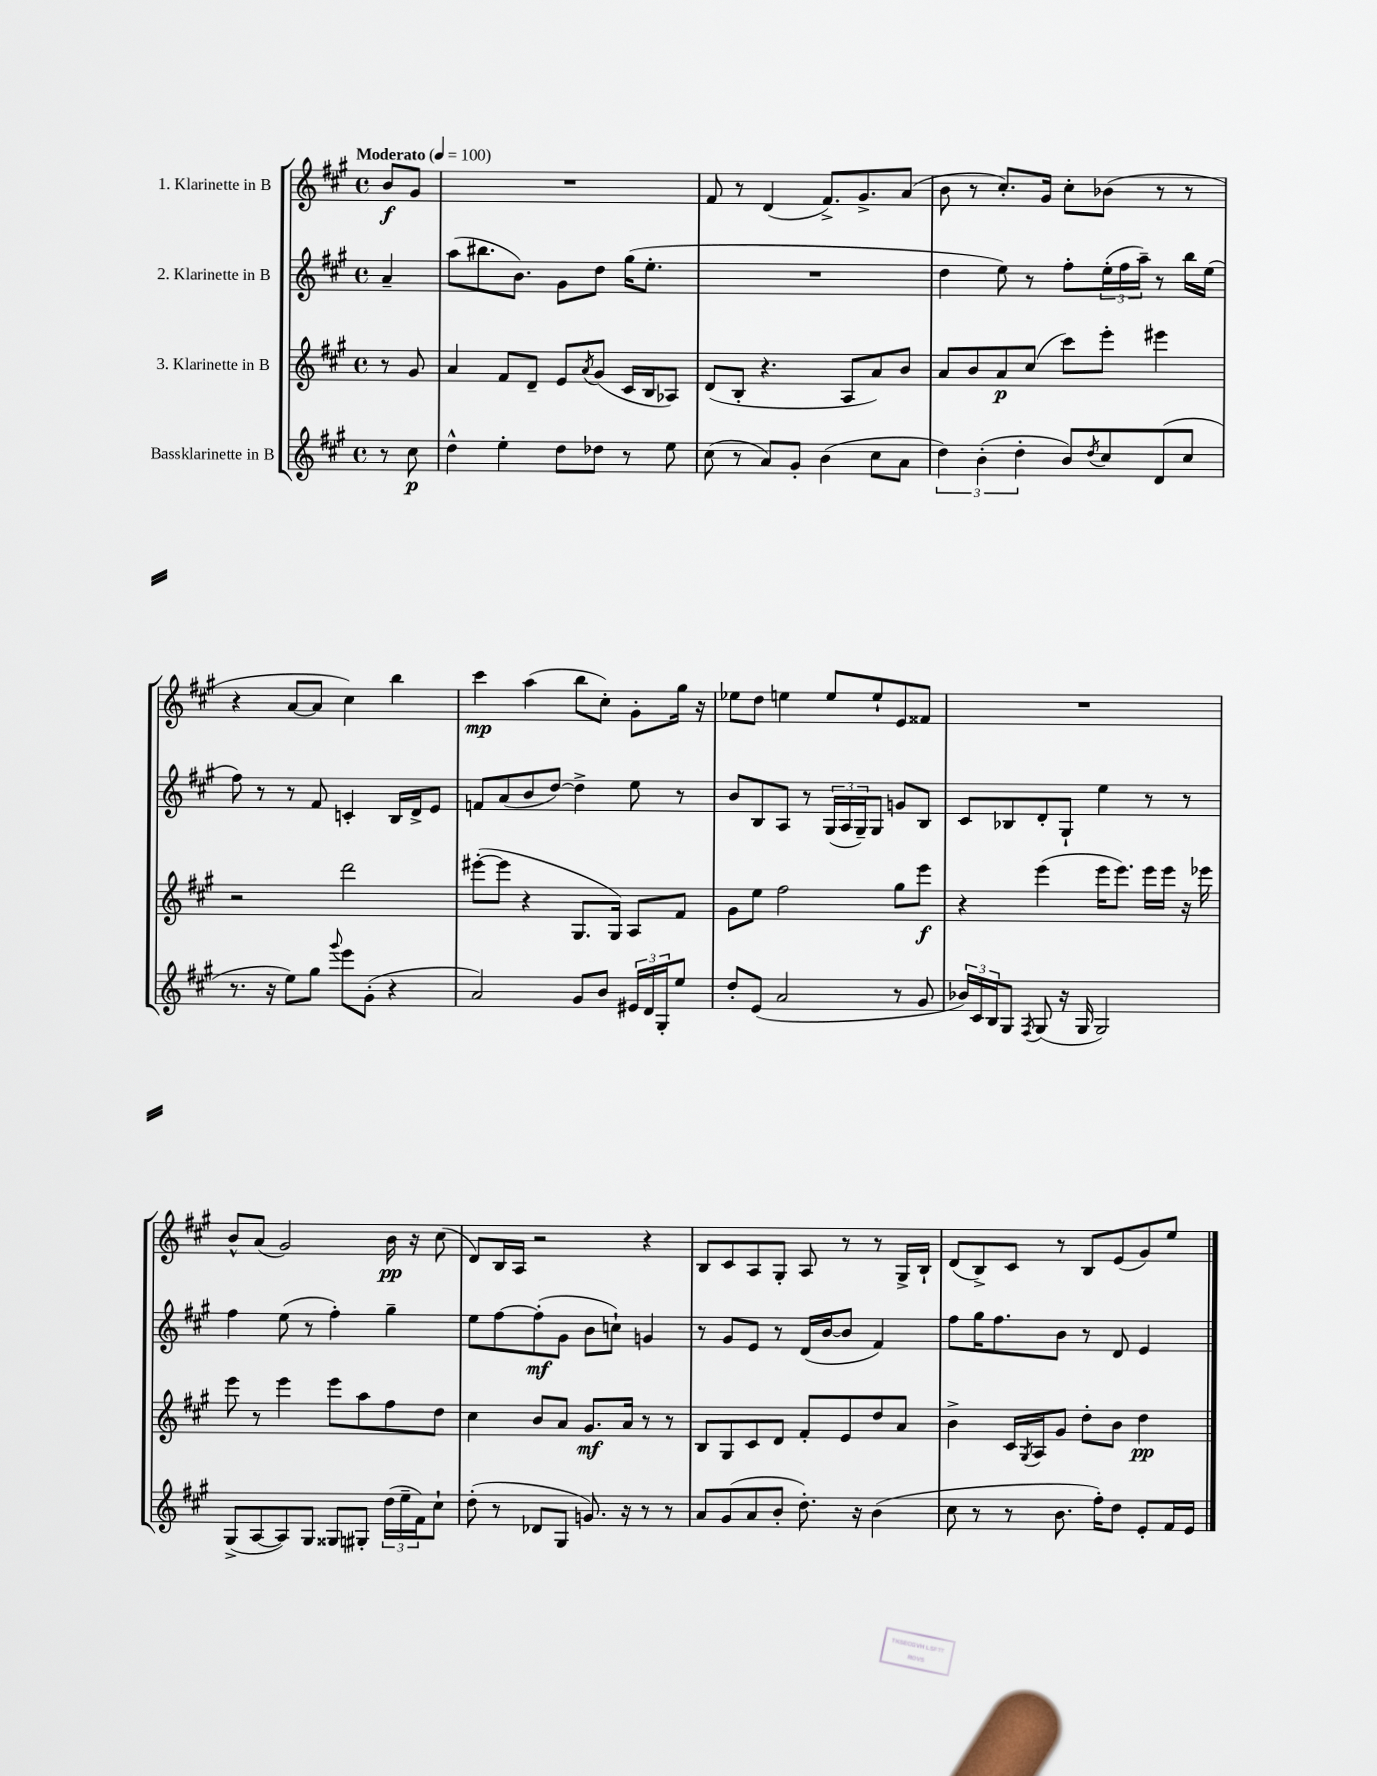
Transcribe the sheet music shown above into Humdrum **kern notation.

**kern	**kern	**kern	**kern
*staff4	*staff3	*staff2	*staff1
*clefG2	*clefG2	*clefG2	*clefG2
*k[f#c#g#]	*k[f#c#g#]	*k[f#c#g#]	*k[f#c#g#]
*M4/4	*M4/4	*M4/4	*M4/4
*met(c)	*met(c)	*met(c)	*met(c)
*MM100	*MM100	*MM100	*MM100
8r	8r	4a~	8b
8cc#	8g#	.	8g#
=	=	=	=
4dd^^	4a	(8aa	1r
.	.	8.bb#	.
4ee'	8f#	.	.
.	.	8.b)	.
.	8d~	.	.
8dd	8e	8g#	.
.	8qa	.	.
8dd-	(8g#	8dd	.
8r	16c#	(16gg#	.
.	16B	8.ee'	.
8ee	8A-)	.	.
=	=	=	=
(8cc#	(8d	1r	8f#
8r	8B'	.	8r
8a)	4.r	.	(4d
8g#'	.	.	.
(4b	.	.	8.f#^)
.	8A	.	.
.	.	.	8.g#^
8cc#	8a)	.	.
8a	8b	.	(8a
=	=	=	=
6dd)	8a	4dd	8b
.	8b	.	8r
(6b'	.	.	.
.	8a	8ee)	8.cc#')
6dd'	.	.	.
.	(8cc#	8r	.
.	.	.	16g#
8b)	8ccc#)	8ff#'	8cc#'
8qdd	.	.	.
8cc#	8eee'	(24ee'	(8b-
.	.	24ff#	.
.	.	24aa~)	.
(8d	4eee#	8r	8r
8cc#	.	16bb	8r
.	.	(16ee	.
=	=	=	=
8.r	2r	8ff#)	4r
.	.	8r	.
16r	.	.	.
8ee)	.	8r	[8a
8gg#	.	8f#	8a]
8qqggg#	.	.	.
8eee	2ddd	4c'	4cc#)
(8g#'	.	.	.
4r	.	16B	4bb
.	.	16d^	.
.	.	8e	.
=	=	=	=
2a)	([8eee#'	8f	4ccc#
.	8eee#]	(8a	.
.	4r	8b	(4aa
.	.	[8dd)	.
8g#	8.G#	4dd^]	8bb
8b	.	.	8cc#')
.	16G#)	.	.
24e#	8A	8ee	8g#'
24d	.	.	.
24G#'	.	.	.
8ee	8f#	8r	16gg#
.	.	.	16r
=	=	=	=
8dd'	8g#	8b	8ee-
(8e	8ee	8B	8dd
2a	2ff#	8A	4ee
.	.	8r	.
.	.	(24G#	8ee
.	.	24A	.
.	.	24G#~)	.
.	.	8G#	8ee`
8r	8gg#	8g	8e
8g#	8eee	8B	8f##
=	=	=	=
24b-)	4r	8c#	1r
24c#	.	.	.
24B	.	.	.
8G#	.	8B-	.
8qF#	.	.	.
(8G#	(4eee	8d'	.
16r	.	8G#`	.
16G#	.	.	.
2G#)	16eee	4ee	.
.	8.eee)	.	.
.	16eee	8r	.
.	16eee	.	.
.	16r	8r	.
.	16eee-	.	.
=	=	=	=
(8G#^	8eee	4ff#	8b^^
[8A	8r	.	(8a
8A])	4eee	(8ee	2g#)
8G#	.	8r	.
8G##	8eee	4ff#')	.
8G#'	8aa	.	.
(24dd	8ff#	4gg#~	16b
24ee~	.	.	.
.	.	.	16r
24f#)	.	.	.
8cc#`	8dd	.	(8cc#
=	=	=	=
(8dd'	4cc#	8ee	8d)
8r	.	[8ff#	16B
.	.	.	16A
8d-	8b	(8ff#']	2r
8G#	8a	8g#	.
8.g)	8.g#	8b	.
.	.	8cc`)	.
16r	16a	.	.
8r	8r	4g	4r
8r	8r	.	.
=	=	=	=
8a	8B	8r	8B
(8g#	8G#	8g#	8c#
8a	8c#	8e	8A
8b'	8d	8r	8G#'
8.dd')	8f#'	(16d	8A
.	.	[16b	.
.	8e	8b]	8r
16r	.	.	.
(4b	8dd	4f#)	8r
.	8a	.	16G#^
.	.	.	16B`
=	=	=	=
8cc#	4b^	8ff#	(8d
8r	.	16gg#	8B^)
.	.	8.ff#	.
8r	16c#	.	8c#
.	8qG#	.	.
.	16A	.	.
8.b	8g#	8b	8r
.	8dd'	8r	8B
16ff#')	.	.	.
8dd	8b	8d	(8e
8e'	4dd	4e	8g#)
16f#	.	.	8ee
16e	.	.	.
==	==	==	==
*-	*-	*-	*-
